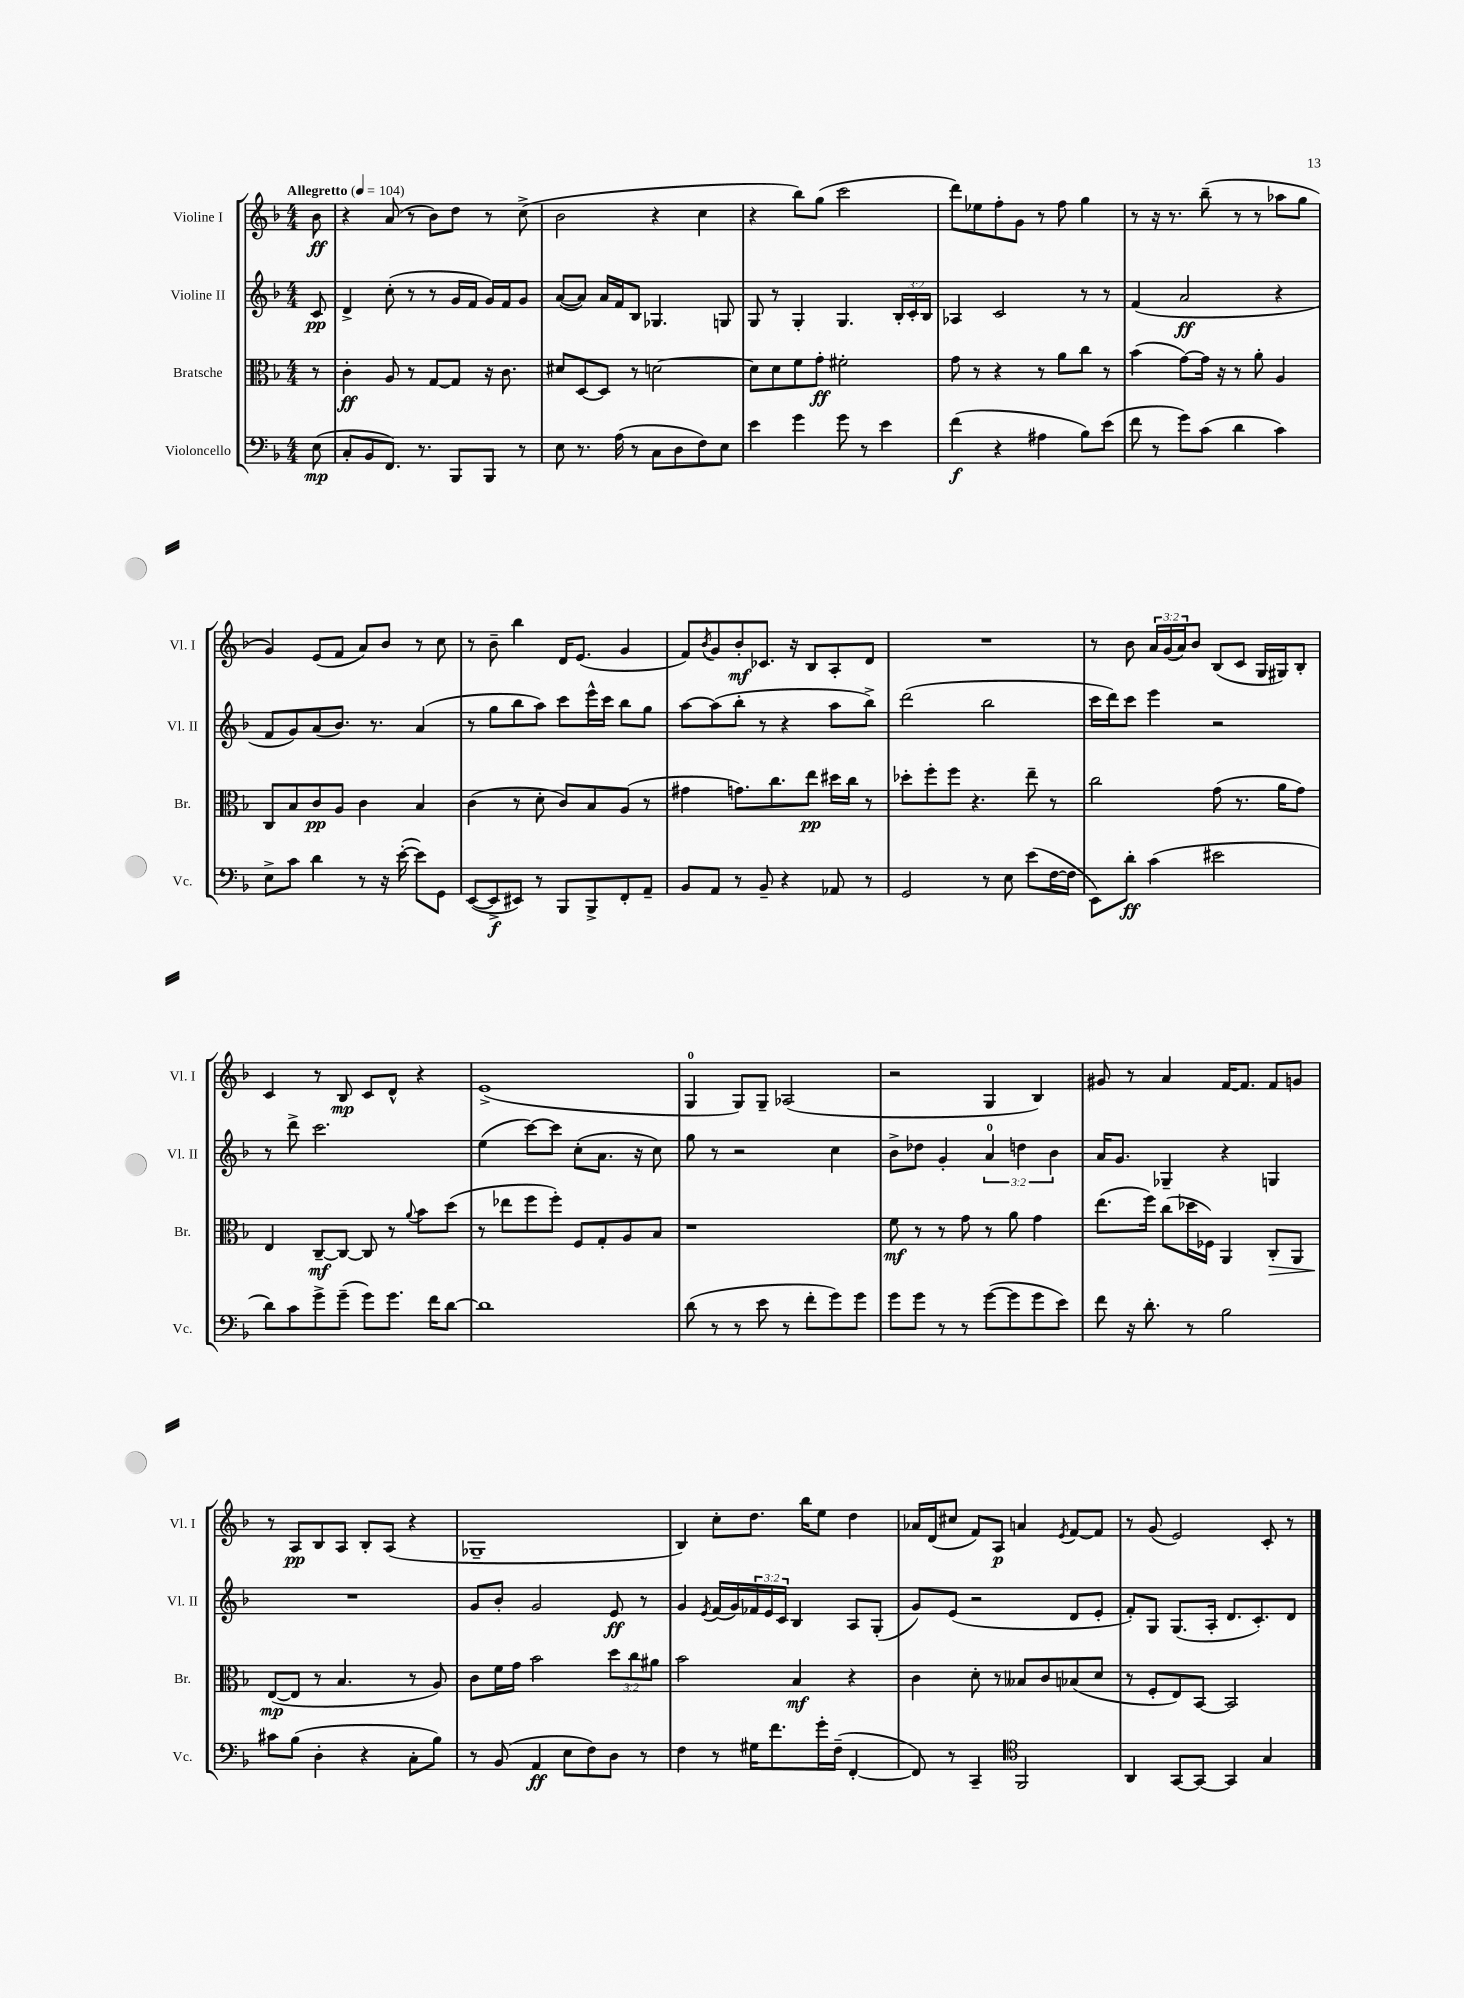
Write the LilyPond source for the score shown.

<<
\new StaffGroup <<
\new Staff = "s0" \with { instrumentName = "Violine I" shortInstrumentName = "Vl. I" } {
    \clef treble \key f \major \numericTimeSignature \time 4/4 \override Staff.TupletNumber.text = #tuplet-number::calc-fraction-text \partial 8 \tempo "Allegretto" 4 = 104
    bes'8\ff |
    r4 a'8( r8 bes'8) d''8 r8 c''8->( |
    bes'2 r4 c''4 |
    r4 bes''8) g''8( c'''2 |
    d'''8) ees''8 f''8-. g'8 r8 f''8 g''4 |
    r8 r16 r8. bes''8--( r8 r8 aes''8 g''8 |
    g'4) e'8( f'8 a'8) bes'8 r8 c''8 |
    r8 bes'8-- bes''4 d'16 e'8.( g'4 |
    f'8) \acciaccatura { bes'8 } g'8 bes'8-.\mf ces'8. r16 bes8 a8-. d'8 |
    R1 |
    r8 bes'8 \tuplet 3/2 { a'16 g'16( a'16) } bes'8 bes8( c'8 g16 gis16) bes8-. |
    c'4 r8 bes8\mp c'8 d'8-^ r4 |
    e'1->( |
    g4-0 g8) g8-- aes2( |
    r2 g4 bes4) |
    gis'8 r8 a'4 f'16~ f'8. f'8 g'8 |
    r8 a8\pp bes8 a8 bes8-. a8( r4 |
    ges1-- |
    bes4) c''8-. d''8. bes''16 e''8 d''4 |
    aes'16 d'16( cis''8 f'8) a8\p a'4 \acciaccatura { e'8 } f'8~ f'8 |
    r8 g'8( e'2) c'8-. r8 \bar "|." |
}
\new Staff = "s1" \with { instrumentName = "Violine II" shortInstrumentName = "Vl. II" } {
    \clef treble \key f \major \numericTimeSignature \time 4/4 \override Staff.TupletNumber.text = #tuplet-number::calc-fraction-text \partial 8
    c'8\pp |
    d'4-> c''8-.( r8 r8 g'16 f'16 g'16) f'16 g'8 |
    a'8~( a'8) a'16 f'16 bes8 ges4. g8 |
    g8 r8 g4-. g4. \tuplet 3/2 { bes16-. c'16-. bes16 } |
    aes4 c'2 r8 r8 |
    f'4( a'2\ff r4 |
    f'8 g'8) a'8( bes'8.) r8. a'4( |
    r8 g''8 bes''8 a''8) c'''8 e'''16-^ c'''16 bes''8 g''8 |
    a''8~ a''8( bes''8-. r8 r4 a''8 bes''8->) |
    d'''2( bes''2 |
    c'''16 d'''16) c'''8 e'''4 r2 |
    r8 d'''8-> c'''2. |
    e''4( c'''8~) c'''8 c''8-.( a'8. r16 c''8) |
    g''8 r8 r2 c''4 |
    bes'8-> des''8 g'4-. \tuplet 3/2 { a'4-0 d''4 bes'4 } |
    a'16 g'8. ges4-- r4 g4 |
    R1 |
    g'8 bes'8-. g'2 e'8\ff r8 |
    g'4 \acciaccatura { e'8 } f'16( g'16) \tuplet 3/2 { fes'16 e'16 c'16 } bes4 a8 g8-.( |
    g'8) e'8( r2 d'8 e'8-. |
    f'8-.) g8 g8.( a16-. d'8. c'8.-.) d'8 \bar "|." |
}
\new Staff = "s2" \with { instrumentName = "Bratsche" shortInstrumentName = "Br." } {
    \clef alto \key f \major \numericTimeSignature \time 4/4 \override Staff.TupletNumber.text = #tuplet-number::calc-fraction-text \partial 8
    r8 |
    c'4-.\ff a8 r8 g8~ g8 r16 c'8. |
    dis'8 d8~ d8 r8 d'2~ |
    d'8 d'8 f'8 g'8-.\ff fis'2-. |
    g'8 r8 r4 r8 a'8 c''8 r8 |
    bes'4( g'8~) g'16 r16 r8 a'8-. a4 |
    c8 bes8 c'8\pp a8 c'4 bes4 |
    c'4( r8 d'8-. c'8) bes8 a8( r8 |
    gis'4 g'8.) c''8. e''8\pp dis''16 c''16 r8 |
    des''8-. f''8-. f''8 r4. e''8-- r8 |
    c''2 g'8( r8. a'16 g'8) |
    e4 c8~--\mf c8~ c8 r8 \appoggiatura { a'8 } bes'8 d''8( |
    r8 ees''8 f''8 f''8-.) f8 g8-. a8 bes8 |
    r1 |
    f'8\mf r8 r8 g'8 r8 a'8 g'4 |
    e''8.( f''16) c''8( des''16 fes16) a,4 c8-.\> a,8 |
    e8~\mp\!( e8 r8 bes4. r8 a8) |
    c'8 f'16 g'16 bes'2 \tuplet 3/2 { d''8 c''8 ais'8 } |
    bes'2 bes4\mf r4 |
    c'4 d'8-. r8 beses8 c'8 bes8( d'8 |
    r8 f8-. e8) bes,8~ bes,2 \bar "|." |
}
\new Staff = "s3" \with { instrumentName = "Violoncello" shortInstrumentName = "Vc." } {
    \clef bass \key f \major \numericTimeSignature \time 4/4 \partial 8
    e8\mp( |
    c8-. bes,8 f,8.) r8. bes,,8 bes,,8 r8 |
    e8 r8. a16( r8 c8 d8 f8) e8 |
    e'4 g'4 g'8 r8 e'4 |
    f'4\f( r4 ais4 bes8) e'8( |
    f'8 r8 g'8) c'8( d'4 c'4) |
    e8-> c'8 d'4 r8 r16 e'16~-.( e'8) g,8 |
    e,8~( e,8->\f eis,8) r8 bes,,8 bes,,8-> f,8-. a,8-- |
    bes,8 a,8 r8 bes,8-- r4 aes,8 r8 |
    g,2 r8 e8 e'8( f16~ f16 |
    e,8) d'8-.\ff c'4( eis'2 |
    d'8) c'8 g'8-> g'8--( g'8) g'8. f'16 d'8~ |
    d'1 |
    d'8( r8 r8 e'8 r8 f'8-. g'8) g'8 |
    g'8 g'8 r8 r8 g'8~( g'8 g'8 e'8) |
    f'8 r16 d'8.-. r8 bes2 |
    cis'8 bes8( d4-. r4 c8-. bes8) |
    r8 bes,8( a,4\ff e8 f8) d8 r8 |
    f4 r8 gis16 f'8. g'16-. f16--( f,4~-. |
    f,8) r8 c,4-- \clef tenor f,2 |
    a,4 g,8~ g,8~ g,4 g4 \bar "|." |
}
>>
>>
\layout { \context { \Score \remove "Bar_number_engraver" } }
